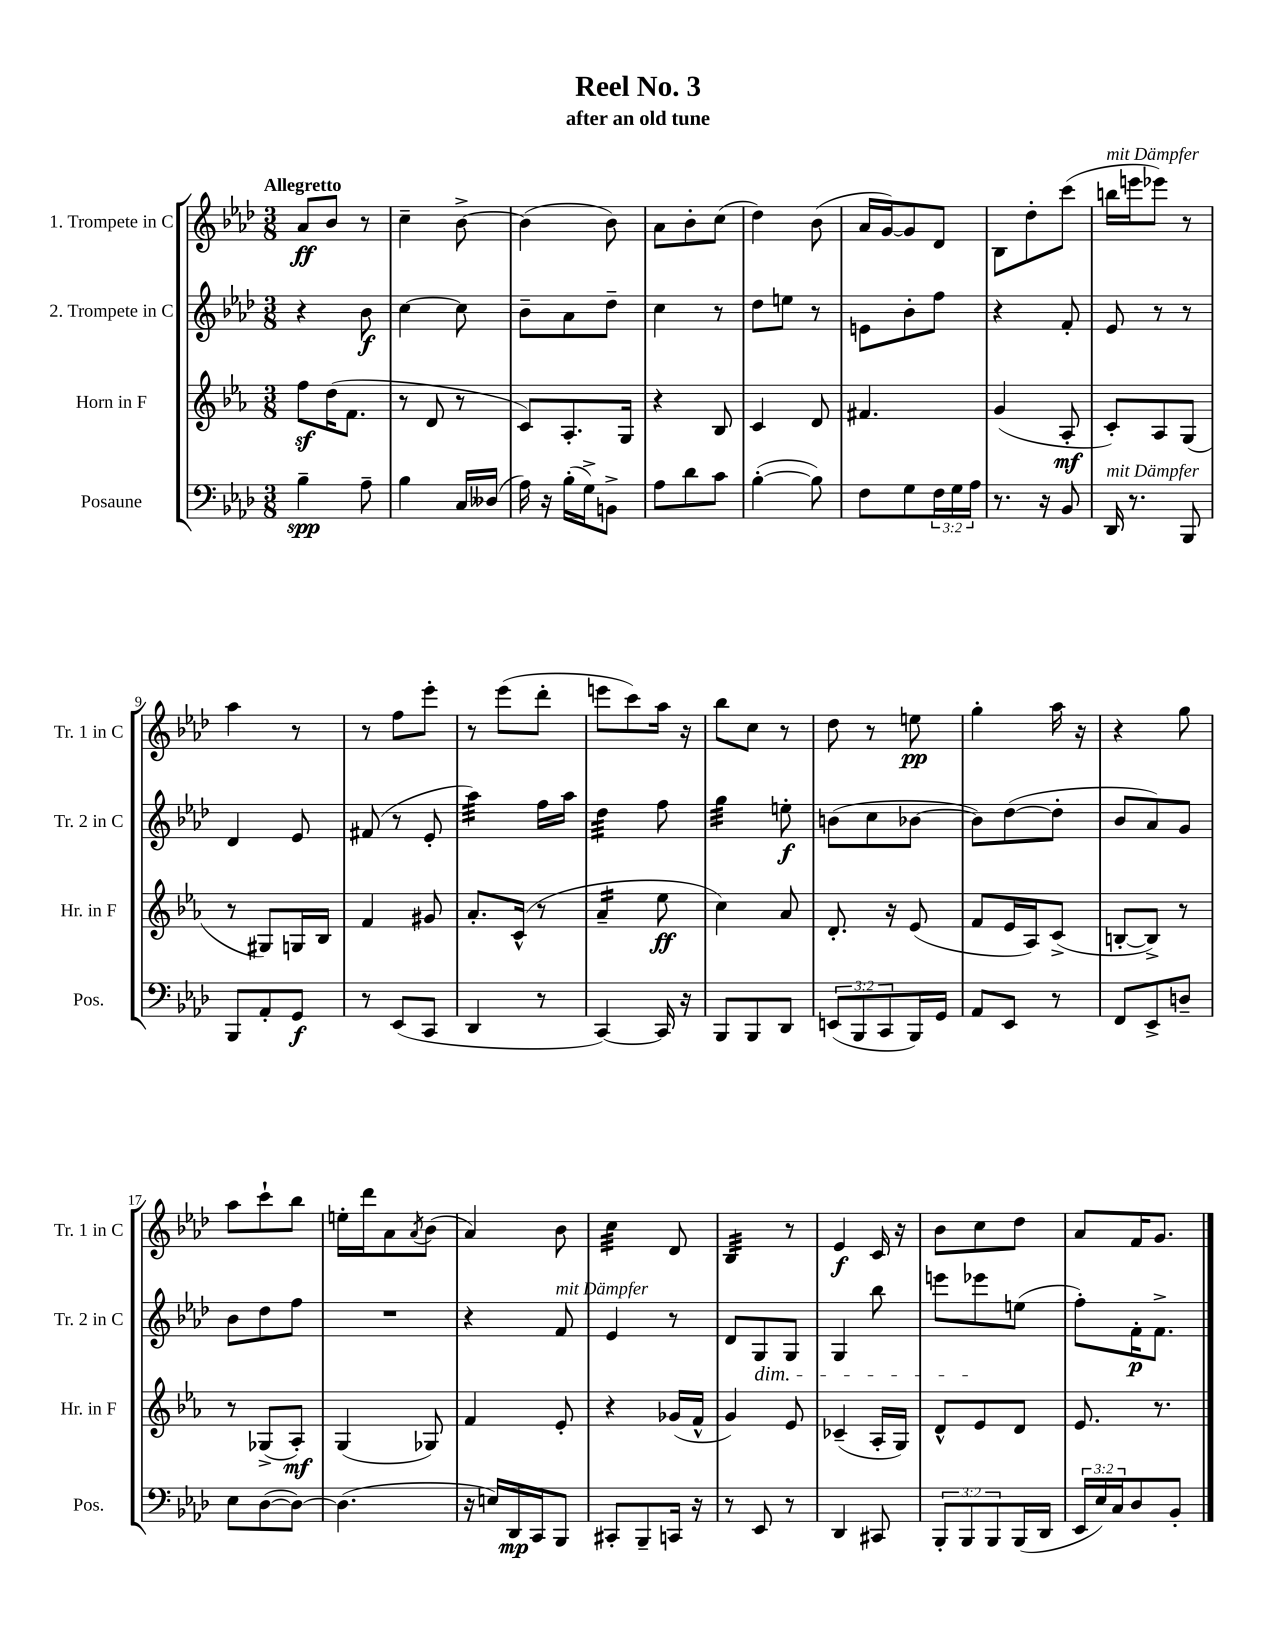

**kern	**kern	**kern	**kern
*staff4	*staff3	*staff2	*staff1
*clefF4	*clefG2	*clefG2	*clefG2
*k[b-e-a-d-]	*k[b-e-a-]	*k[b-e-a-d-]	*k[b-e-a-d-]
*M3/8	*M3/8	*M3/8	*M3/8
4B-~\	8ff\L	4r	8a-/L
.	(16dd\K	.	8b-/J
.	8.f\J	.	.
8A-~\	.	8b-\	8r
=	=	=	=
4B-\	8r	[4cc\	4cc~\
.	8d/	.	.
16C/LL	8r	8cc\]	[8b-^\
(16D--/JJ	.	.	.
=	=	=	=
16A-\)	8c/L)	8b-~\L	(4b-\]
16r	.	.	.
(16B-'\LL	8.A-'/	8a-\	.
16G^\J)	.	.	.
8BB^\J	.	8dd-~\J	8b-\)
.	16G/Jk	.	.
=	=	=	=
8A-\L	4r	4cc\	8a-\L
8d-\	.	.	8b-'\
8c\J	8B-/	8r	(8cc\J
=	=	=	=
([4B-'\	4c/	8dd-\L	4dd-\)
.	.	8ee\J	.
8B-\])	8d/	8r	(8b-\
=	=	=	=
8F\L	4.f#/	8e\L	16a-/LL
.	.	.	[16g/J)
8G\	.	8b-'\	8g/]
24F\L	.	8ff\J	8d-/J
24G\	.	.	.
24A-\JJ	.	.	.
=	=	=	=
8.r	(4g/	4r	8B-\L
.	.	.	8dd-'\
16r	.	.	.
8BB-/	8A-'/	8f'/	(8ccc\J
=	=	=	=
16DD-/	8c'/L)	8e-/	16bb\LL
8.r	.	.	16eee\J
.	8A-/	8r	8eee-\J)
8BBB-/	(8G/J	8r	8r
=	=	=	=
8BBB-/L	8r	4d-/	4aa-\
8AA-'/	8G#/L)	.	.
8GG/J	16G/L	8e-/	8r
.	16B-/JJ	.	.
=	=	=	=
8r	4f/	(8f#/	8r
(8EE-/L	.	8r	8ff\L
8CC/J	8g#/	8e-'/	8eee-'\J
=	=	=	=
4DD-/	8.a-'/L	4aa-\)	8r
.	.	.	(8eee-\L
.	(16c^^/Jk	.	.
8r	8r	16ff\LL	8ddd-'\J
.	.	16aa-\JJ	.
=	=	=	=
[4CC/)	4a-~/	4dd-\	8eee\L
.	.	.	8ccc\)
16CC/]	8ee-\	8ff\	16aa-\Jk
16r	.	.	16r
=	=	=	=
8BBB-/L	4cc\)	4gg\	8bb-\L
8BBB-/	.	.	8cc\J
8DD-/J	8a-/	8ee'\	8r
=	=	=	=
(12EE/L	8.d'/	(8b\L	8dd-\
12BBB-/	.	.	.
.	.	8cc\	8r
12CC/	.	.	.
.	16r	.	.
16BBB-/L)	(8e-/	[8b-\J	8ee\
16GG/JJ	.	.	.
=	=	=	=
8AA-/L	8f/L	8b-\]L)	4gg'\
8EE-/J	16e-/L	([8dd-\	.
.	16A-/J)	.	.
8r	(8c^/J	8dd-'\]J	16aa-\
.	.	.	16r
=	=	=	=
8FF/L	[8B'/L	8b-/L	4r
8EE-^/	8B^/]J)	8a-/)	.
8D~/J	8r	8g/J	8gg\
=	=	=	=
8E-\L	8r	8b-\L	8aa-\L
([8D-\	(8G-^/L	8dd-\	8ccc`\
8D-\_J)	8A-'/J)	8ff\J	8bb-\J
=	=	=	=
(4.D-\]	(4G/	4.r	16ee'\LL
.	.	.	16ddd-\J
.	.	.	8a-\
.	.	.	8qa-/
.	8G-/)	.	(8b-\J
=	=	=	=
16r	4f/	4r	4a-/)
16E/LL)	.	.	.
16DD-/	.	.	.
16CC/J	.	.	.
8BBB-/J	8e-'/	8f/	8b-\
=	=	=	=
8CC#'/L	4r	4e-/	4cc\
8BBB-~/	.	.	.
16CC/Jk	(16g-/LL	8r	8d-/
16r	16f^^/JJ	.	.
=	=	=	=
8r	4g/)	8d-/L	4B-/
8EE-/	.	8G/	.
8r	8e-/	8G/J	8r
=	=	=	=
4DD-/	(4c-~/	4G/	4e-/
8CC#/	16A-'/LL	8bb-\	16c/
.	16G/JJ)	.	16r
=	=	=	=
12BBB-'/L	8d^^/L	8eee\L	8b-\L
12BBB-/	.	.	.
.	8e-/	8eee-\	8cc\
12BBB-/	.	.	.
(16BBB-/L	8d/J	(8ee\J	8dd-\J
16DD-/JJ	.	.	.
=	=	=	=
24EE-/LL	8.e-/	8ff'\L)	8a-/L
24E-/)	.	.	.
24C/J	.	.	.
8D-/	.	16f'\K	16f/K
.	8.r	8.f^\J	8.g/J
8BB-'/J	.	.	.
==	==	==	==
*-	*-	*-	*-
